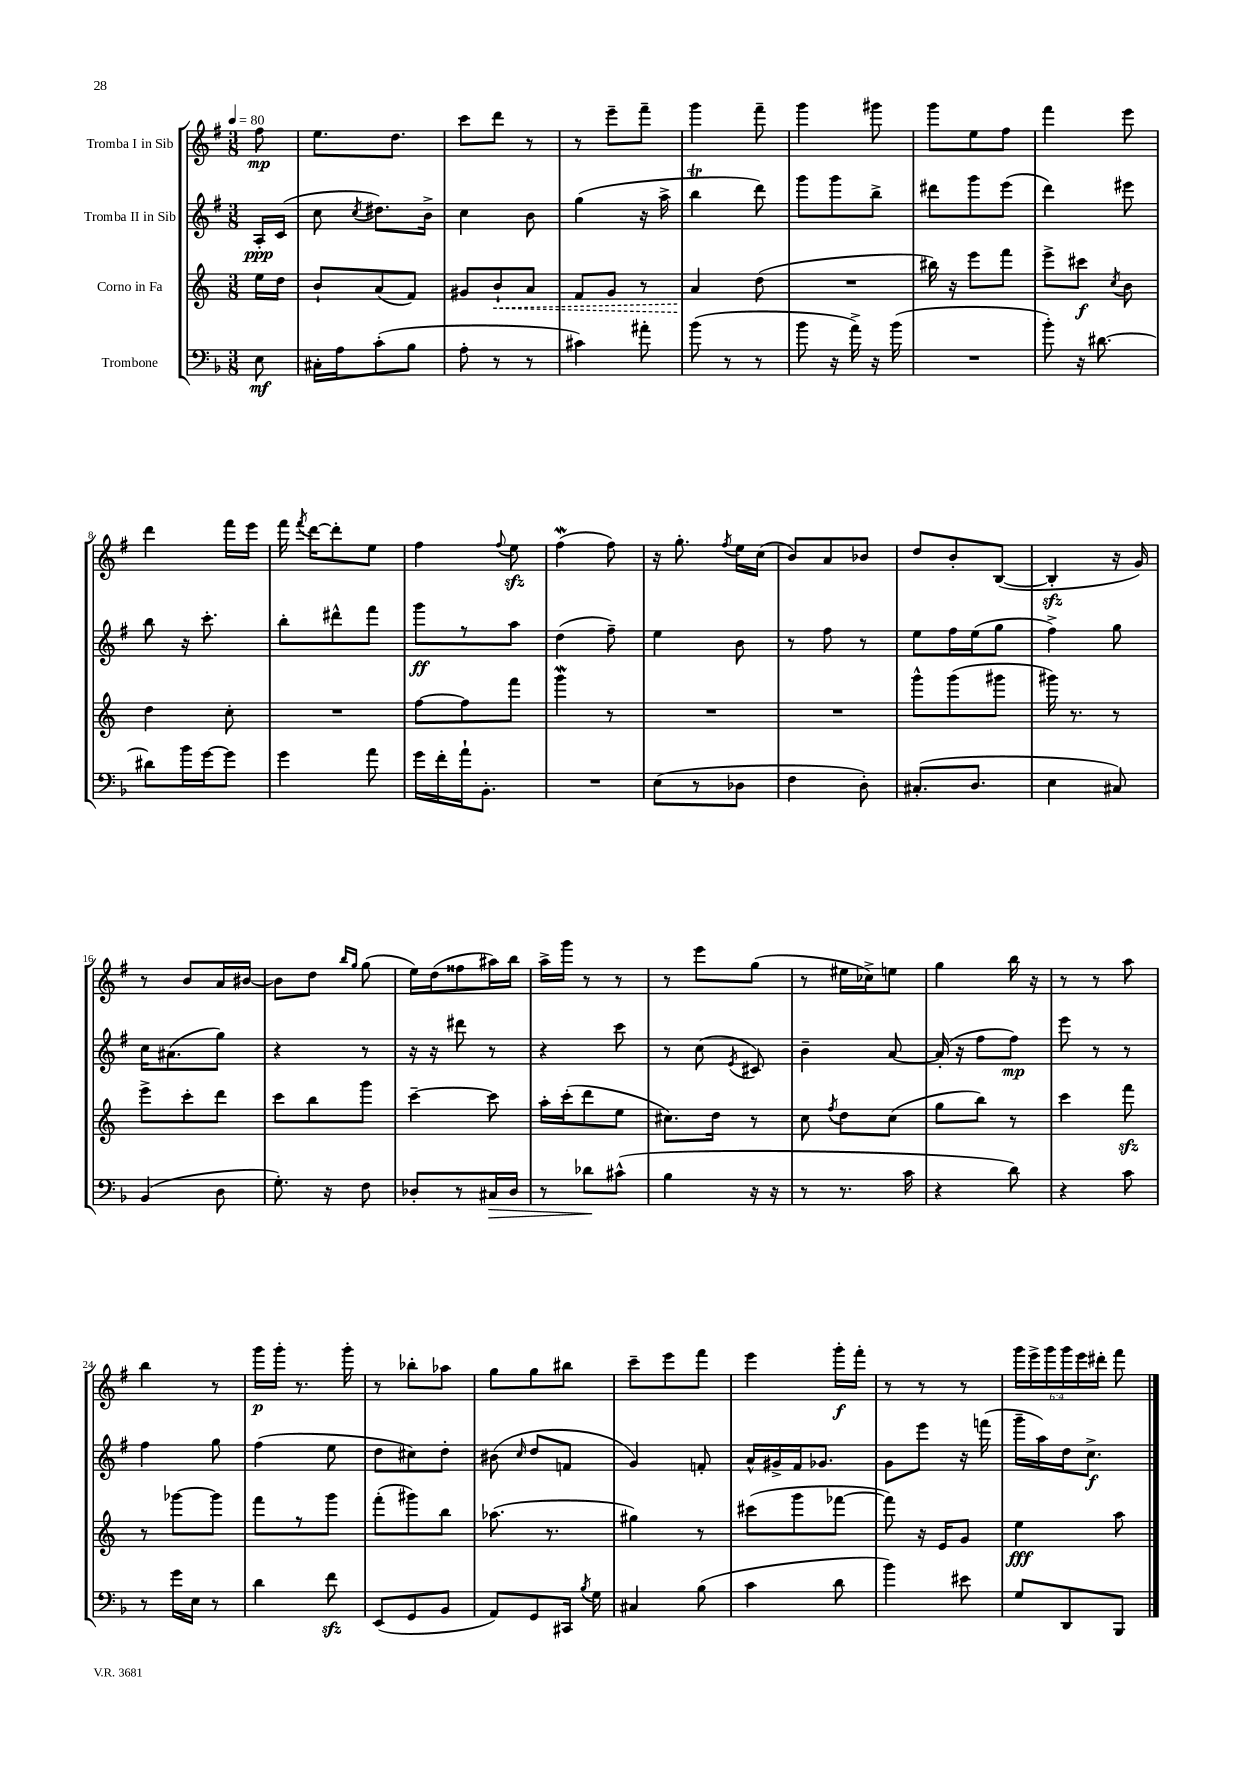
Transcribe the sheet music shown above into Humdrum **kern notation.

**kern	**dynam	**kern	**dynam	**kern	**dynam	**kern	**dynam
*part4	*part4	*part3	*part3	*part2	*part2	*part1	*part1
*staff4	*staff4	*staff3	*staff3	*staff2	*staff2	*staff1	*staff1
*I"Trombone	*	*I"Corno in Fa	*	*I"Tromba II in Sib	*	*I"Tromba I in Sib	*
*clefF4	*	*clefG2	*	*clefG2	*	*clefG2	*
*k[b-]	*	*k[]	*	*k[f#]	*	*k[f#]	*
*M3/8	*	*M3/8	*	*M3/8	*	*M3/8	*
*MM80	*	*MM80	*	*MM80	*	*MM80	*
=	=	=	=	=	=	=	=
8E\	mf	16ee\LL	.	16A'/LL	ppp	8ff#\	mp
.	.	16dd\JJ	.	(16c/JJ	.	.	.
=1	=1	=1	=1	=1	=1	=1	=1
16C#X'\LL	.	8b`/L	.	8cc\	.	8.ee\L	.
16A\J	.	.	.	.	.	.	.
.	.	.	.	8qcc/	.	.	.
(8c'\	.	(8a/	.	8.dd#X\L)	.	.	.
.	.	.	.	.	.	8.dd\J	.
8B-\J	.	8f/J)	.	.	.	.	.
.	.	.	.	16b^\Jk	.	.	.
=2	=2	=2	=2	=2	=2	=2	=2
8A'\	.	8g#X/L	.	4cc\	.	8ccc\L	.
!	!	!	!LO:HP:b	!	!	!	!
8r	.	8b`/	<	.	.	8ddd\J	.
8r	.	8a/J	.	8b\	.	8r	.
=3	=3	=3	=3	=3	=3	=3	=3
4c#X\)	.	8f/L	.	(4gg\	.	8r	.
.	.	8g/J	.	.	.	8eee~\L	.
8a#X'\	.	8r	.	16r	.	8fff#~\J	.
.	.	.	.	16aa^\	.	.	.
=4	=4	=4	=4	=4	=4	=4	=4
(8b-\	.	4a/	.	4bbt\	.	4ggg\	.
8r	.	.	.	.	.	.	.
8r	.	(8dd\	[	8ddd\)	.	8fff#~\	.
=5	=5	=5	=5	=5	=5	=5	=5
8b-\	.	4.r	.	8ggg\L	.	4ggg\	.
16r	.	.	.	8ggg\	.	.	.
16a^\)	.	.	.	.	.	.	.
16r	.	.	.	8bb^\J	.	8ggg#X\	.
(16b-\	.	.	.	.	.	.	.
=6	=6	=6	=6	=6	=6	=6	=6
4.r	.	16bb#X\)	.	8ddd#X\L	.	8ggg\L	.
.	.	16r	.	.	.	.	.
.	.	8eee\L	.	8ggg\	.	8ee\	.
.	.	8fff\J	.	(8eee\J	.	8ff#\J	.
=7	=7	=7	=7	=7	=7	=7	=7
8b-'\)	.	8eee^\L	.	4ddd\)	.	4fff#\	.
16r	.	8ccc#X\J	f	.	.	.	.
[8.d#X\	.	.	.	.	.	.	.
.	.	8qcc/	.	.	.	.	.
.	.	8b\	.	8eee#X\	.	8eee\	.
!!LO:LB:g=z
=8	=8	=8	=8	=8	=8	=8	=8
8d#X\L]	.	4dd\	.	8bb\	.	4ddd\	.
16b-\L	.	.	.	16r	.	.	.
[16g\J	.	.	.	8.ccc'\	.	.	.
8g\J]	.	8cc'\	.	.	.	16fff#\LL	.
.	.	.	.	.	.	16eee\JJ	.
=9	=9	=9	=9	=9	=9	=9	=9
4g\	.	4.r	.	8bb'\L	.	16fff#\	.
.	.	.	.	.	.	8qfff#/	.
.	.	.	.	.	.	[16ddd\KL	.
.	.	.	.	8ddd#X^^\	.	8ddd'\]	.
8a\	.	.	.	8fff#\J	.	8ee\J	.
=10	=10	=10	=10	=10	=10	=10	=10
16g\LL	.	[8ff\L	.	8ggg\L	ff	4ff#\	.
16f'\	.	.	.	.	.	.	.
16a`\J	.	8ff\]	.	8r	.	.	.
8.BB-'\J	.	.	.	.	.	.	.
.	.	.	.	.	.	8qqff#/	.
.	.	8fff\J	.	8aa\J	.	8eezz\	.
=11	=11	=11	=11	=11	=11	=11	=11
4.r	.	4gggW\	.	(4dd\	.	(4ff#W\	.
.	.	8r	.	8ff#~\)	.	8ff#\)	.
=12	=12	=12	=12	=12	=12	=12	=12
(8E\L	.	4.r	.	4ee\	.	16r	.
.	.	.	.	.	.	8.gg'\	.
8r	.	.	.	.	.	.	.
.	.	.	.	.	.	8qff#/	.
8D-X\J	.	.	.	8b\	.	16ee\LL	.
.	.	.	.	.	.	(16cc\JJ	.
=13	=13	=13	=13	=13	=13	=13	=13
4F\	.	4.r	.	8r	.	8b/L)	.
.	.	.	.	8ff#\	.	8a/	.
8D'\)	.	.	.	8r	.	8b-X/J	.
=14	=14	=14	=14	=14	=14	=14	=14
(8.C#X'/L	.	8ggg^^\L	.	8ee\L	.	8dd/L	.
.	.	(8ggg\	.	16ff#\L	.	8b'/	.
8.D/J	.	.	.	(16ee\J	.	.	.
.	.	8ggg#X\J	.	8gg\J	.	([8B/J	.
=15	=15	=15	=15	=15	=15	=15	=15
4E\	.	16ggg#X\)	.	4ff#^\)	.	4Bzz'/]	.
.	.	8.r	.	.	.	.	.
8C#X/)	.	8r	.	8gg\	.	16r	.
.	.	.	.	.	.	16g/)	.
!!LO:LB:g=z
=16	=16	=16	=16	=16	=16	=16	=16
(4BB-/	.	8eee^\L	.	16cc\KL	.	8r	.
.	.	.	.	(8.a#X\	.	.	.
.	.	8ccc'\	.	.	.	8b/L	.
8D\	.	8ddd\J	.	8gg\J)	.	16a/L	.
.	.	.	.	.	.	[16b#X/JJ	.
=17	=17	=17	=17	=17	=17	=17	=17
8.G'\)	.	8ccc\L	.	4r	.	8b#\L]	.
.	.	8bb\	.	.	.	8dd\J	.
16r	.	.	.	.	.	.	.
.	.	.	.	.	.	16qqbb/LL	.
.	.	.	.	.	.	16qqgg/JJ	.
8F\	.	8ggg\J	.	8r	.	(8gg\	.
=18	=18	=18	=18	=18	=18	=18	=18
8D-X'/L	.	[4ccc~\	.	16r	.	16ee\LL)	.
.	.	.	.	16r	.	(16dd\J	.
8r	.	.	.	8ddd#X\	.	8ff##X\	.
!	!LO:HP:b	!	!	!	!	!	!
16C#X/L	>	8ccc\]	.	8r	.	16aa#X\L)	.
16D-/JJ	.	.	.	.	.	16bb\JJ	.
=19	=19	=19	=19	=19	=19	=19	=19
8r	.	16aa'\LL	.	4r	.	16aa^\LL	.
.	.	(16ccc'\J	.	.	.	16ggg\JJ	.
8d-X\L	.	8ddd\	.	.	.	8r	.
(8c#X^^\J	]	8ee\J	.	8ccc\	.	8r	.
=20	=20	=20	=20	=20	=20	=20	=20
4B-\	.	8.cc#X\L)	.	8r	.	8r	.
.	.	.	.	(8cc\	.	8eee\L	.
.	.	16dd\Jk	.	.	.	.	.
.	.	.	.	8qe/	.	.	.
16r	.	8r	.	8c#X/)	.	(8gg\J	.
16r	.	.	.	.	.	.	.
=21	=21	=21	=21	=21	=21	=21	=21
8r	.	8cc\	.	4b~\	.	8r	.
.	.	8qff/	.	.	.	.	.
8.r	.	8dd\L	.	.	.	16ee#X\LL	.
.	.	.	.	.	.	16cc-X^\J)	.
.	.	(8cc\J	.	[8a/	.	8een\J	.
16c\	.	.	.	.	.	.	.
=22	=22	=22	=22	=22	=22	=22	=22
4r	.	8gg\L	.	(16a'/]	.	4gg\	.
.	.	.	.	16r	.	.	.
.	.	8bb\J)	.	8ff#\L	.	.	.
8d\)	.	8r	.	8ff#\J)	mp	16bb\	.
.	.	.	.	.	.	16r	.
=23	=23	=23	=23	=23	=23	=23	=23
4r	.	4ccc\	.	8eee\	.	8r	.
.	.	.	.	8r	.	8r	.
8c\	.	8fffzz\	.	8r	.	8aa\	.
!!LO:LB:g=z
=24	=24	=24	=24	=24	=24	=24	=24
8r	.	8r	.	4ff#\	.	4bb\	.
16g\LL	.	[8ggg-X\L	.	.	.	.	.
16E\JJ	.	.	.	.	.	.	.
8r	.	8ggg-\J]	.	8gg\	.	8r	.
=25	=25	=25	=25	=25	=25	=25	=25
4d\	.	8fff\L	.	(4ff#\	.	16ggg\LL	p
.	.	.	.	.	.	16ggg'\JJ	.
.	.	8r	.	.	.	8.r	.
8fzz\	.	8ggg\J	.	8ee\	.	.	.
.	.	.	.	.	.	16ggg'\	.
=26	=26	=26	=26	=26	=26	=26	=26
(8EE/L	.	(8fff'\L	.	8dd\L	.	8r	.
8GG/	.	8ggg#X\)	.	8cc#X\)	.	8bb-X'\L	.
8BB-/J	.	8bb\J	.	8dd'\J	.	8aa-X\J	.
=27	=27	=27	=27	=27	=27	=27	=27
8AA/L)	.	(8.aa-X\	.	(8b#X\	.	8gg\L	.
.	.	.	.	16qqcc/	.	.	.
8GG/	.	.	.	8dd/L	.	8gg\	.
.	.	8.r	.	.	.	.	.
16CC#X/Jk	.	.	.	8fn/J	.	8bb#X\J	.
8qB-/	.	.	.	.	.	.	.
16G\	.	.	.	.	.	.	.
=28	=28	=28	=28	=28	=28	=28	=28
4C#X/	.	4gg#X\)	.	4g/)	.	8ccc~\L	.
.	.	.	.	.	.	8eee\	.
(8B-\	.	8r	.	8fn'/	.	8fff#\J	.
=29	=29	=29	=29	=29	=29	=29	=29
4c\	.	(8ccc#X\L	.	16a^^/LL	.	4eee\	.
.	.	.	.	16g#X^/	.	.	.
.	.	8ggg\	.	16f#/J	.	.	.
.	.	.	.	8.g-X/J	.	.	.
8d\	.	[8fff-X\J	.	.	.	16ggg'\LL	f
.	.	.	.	.	.	16fff#'\JJ	.
=30	=30	=30	=30	=30	=30	=30	=30
4b-\)	.	8fff-\])	.	8g\L	.	8r	.
.	.	16r	.	8eee\J	.	8r	.
.	.	16e/KL	.	.	.	.	.
8e#X\	.	8g/J	.	16r	.	8r	.
.	.	.	.	(16fffn\	.	.	.
=31	=31	=31	=31	=31	=31	=31	=31
8G/L	.	4ee\	fff	16ggg~\LL	.	24ggg\LL	.
.	.	.	.	.	.	24eee^\	.
.	.	.	.	16aa\)	.	.	.
.	.	.	.	.	.	24ggg\	.
8DD/	.	.	.	16dd\J	.	24ggg\	.
.	.	.	.	.	.	24eee\	.
.	.	.	.	8.cc^\J	f	.	.
.	.	.	.	.	.	24ddd#X'\JJ	.
8BBB-/J	.	8aa\	.	.	.	8fff#\	.
==	==	==	==	==	==	==	==
*-	*-	*-	*-	*-	*-	*-	*-
